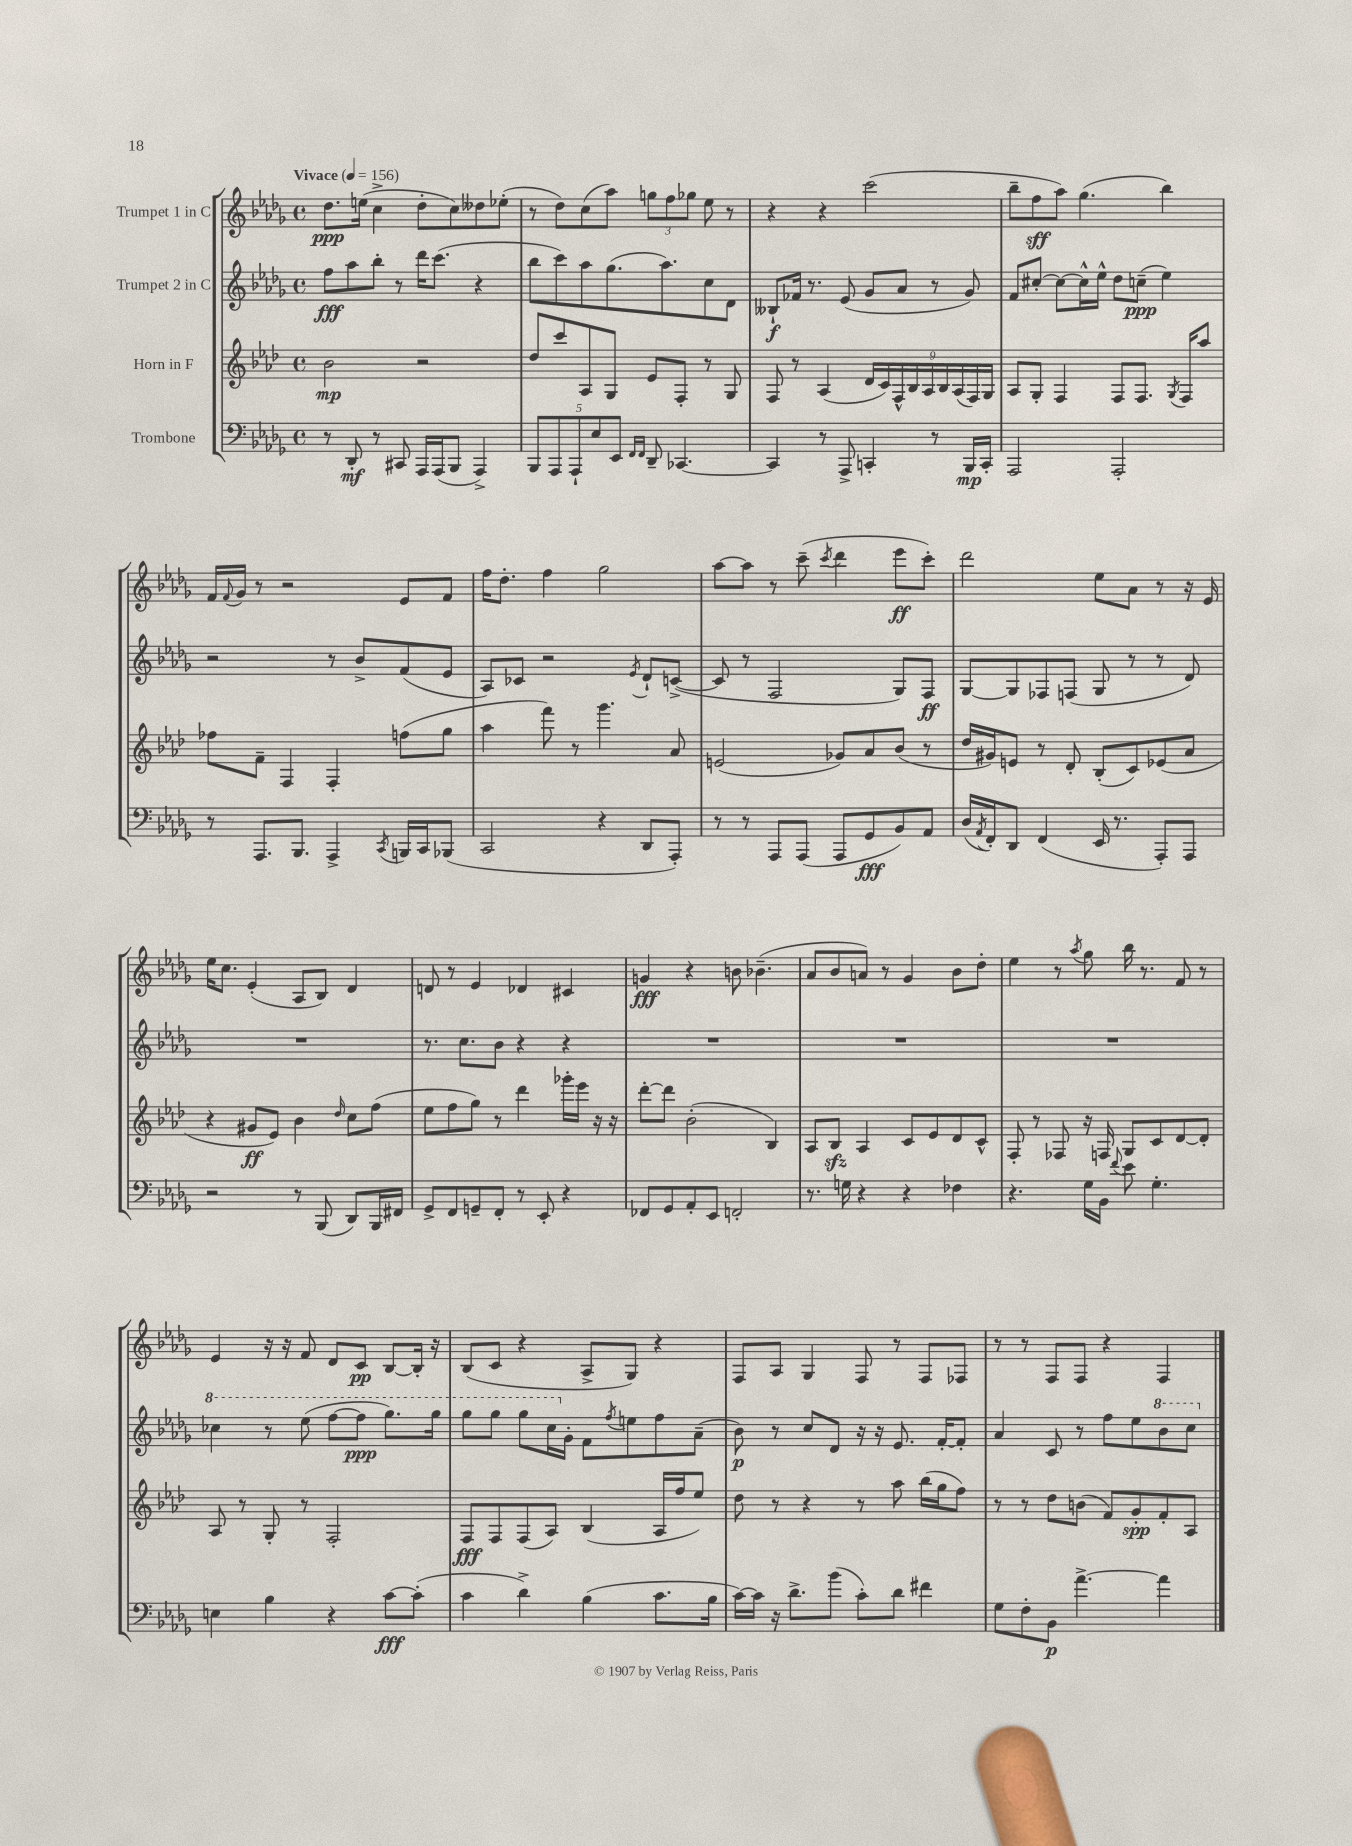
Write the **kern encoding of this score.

**kern	**kern	**kern	**kern
*staff4	*staff3	*staff2	*staff1
*clefF4	*clefG2	*clefG2	*clefG2
*k[b-e-a-d-g-]	*k[b-e-a-d-]	*k[b-e-a-d-g-]	*k[b-e-a-d-g-]
*M4/4	*M4/4	*M4/4	*M4/4
*met(c)	*met(c)	*met(c)	*met(c)
*MM156	*MM156	*MM156	*MM156
8r	2b-	8ff	8.dd-
8DD-'	.	8aa-	.
.	.	.	(16ee
8r	.	8bb-'	4cc^
8CC#	.	8r	.
16AAA-	2r	16ddd-	8dd-'
(16AAA-	.	(8.ccc	.
8BBB-	.	.	8cc)
4AAA-^)	.	4r	8dd--
.	.	.	(8ee-'
=	=	=	=
10BBB-	8dd-	8bb-	8r
10AAA-	.	.	.
.	8ccc	8ccc)	8dd-)
10AAA-`	.	.	.
.	8A-	8aa-	(8cc
10E-	.	.	.
.	8G	(8.gg-	8aa-)
10EE-	.	.	.
16qqFF	.	.	.
16qqFF	.	.	.
8DD-~	8e-	.	12gg
.	.	8.aa-)	.
.	.	.	12ff
[4.CC-	8F'	.	.
.	.	.	12gg-
.	8r	8cc	8ee-
.	8G	8d-	8r
=	=	=	=
4CC-]	8F	8B--`	4r
.	8r	16f-	.
.	.	8.r	.
8r	(4A-	.	4r
8AAA-^	.	(8e-	.
4CC'	18d-	8g-	(2ccc
.	18c)	.	.
.	18F^^	.	.
.	.	8a-	.
.	18B-	.	.
.	18A-	.	.
8r	.	8r	.
.	18B-	.	.
.	(18A-	.	.
16BBB-	.	8g-)	.
.	18F)	.	.
16CC'	.	.	.
.	18G	.	.
=	=	=	=
2AAA-	8A-	8f	8bb-~
.	8G'	[8cc#'	8ff
.	4F	8cc#_	8aa-)
.	.	16cc#^^]	(4.gg-
.	.	16ee-^^	.
2AAA-'	8F	8dd-	.
.	8.F	(8cc~	.
.	.	4ee-)	4bb-)
.	8qG	.	.
.	16F	.	.
.	8aa-	.	.
=	=	=	=
8r	8ff-	2r	16f
.	.	.	8qqf
.	.	.	16g-
8.AAA-	8f~	.	8r
.	4F	.	2r
8.BBB-	.	.	.
4AAA-^	4F'	8r	.
.	.	8b-^	.
8qCC	.	.	.
16BBB	(8ff	(8f	8e-
16CC	.	.	.
(8BBB-	8gg	8e-	8f
=	=	=	=
2CC	4aa-	8A-)	16ff
.	.	.	8.dd-'
.	.	8c-	.
.	8fff)	2r	4ff
.	8r	.	.
4r	4.ggg	.	2gg-
.	.	8qe-	.
8DD-	.	8d-`	.
8AAA-')	8a-	([8c^	.
=	=	=	=
8r	(2e	8c]	[8aa-
8r	.	8r	8aa-]
8AAA-	.	2F	8r
(8AAA-	.	.	(8ccc~
.	.	.	8qccc
8AAA-	8g-)	.	4ddd-
8GG-	8a-	.	.
8BB-)	(8b-	8G-)	8eee-
8AA-	8r	8F	8ccc')
=	=	=	=
(16D-	16dd-	[8G-	2ddd-
8qAA-	.	.	.
16FF')	16g#)	.	.
8DD-	8e	8G-]	.
(4FF	8r	8F-	.
.	8d-'	(8F	.
16EE-	(8B-'	8G-	8ee-
8.r	.	.	.
.	8c)	8r	8a-
8AAA-')	(8e-	8r	8r
8AAA-	8a-	8d-)	16r
.	.	.	16e-
=	=	=	=
2r	4r	1r	16ee-
.	.	.	8.cc
.	8g#	.	(4e-'
.	8e-)	.	.
8r	4b-	.	8A-
(8BBB-	.	.	8B-)
.	16qqdd-	.	.
8DD-)	8cc	.	4d-
16BBB-	(8ff	.	.
16FF#	.	.	.
=	=	=	=
8GG-^	8ee-	8.r	8d
8FF	8ff	.	8r
.	.	8.cc	.
8GG~	8gg)	.	4e-
8FF'	8r	8b-	.
8r	4ddd-	4r	4d-
8EE-'	.	.	.
4r	16ggg-'	4r	4c#
.	16eee-	.	.
.	16r	.	.
.	16r	.	.
=	=	=	=
8FF-	[8ddd-'	1r	4g
8GG-	8ddd-]	.	.
8AA-'	(2b-'	.	4r
8EE-	.	.	.
2FF'	.	.	8b
.	.	.	(4.b-~
.	4B-)	.	.
=	=	=	=
8.r	8A-	1r	8a-
.	8B-	.	8b-
16G	.	.	.
4r	4A-	.	8a)
.	.	.	8r
4r	8c	.	4g-
.	8e-	.	.
4F-	8d-	.	8b-
.	8c^^	.	8dd-'
=	=	=	=
4.r	8F'	1r	4ee-
.	8r	.	.
.	8F-	.	8r
.	.	.	8qaa-
16G-	16r	.	8gg-
16BB-	16F	.	.
8qqf	.	.	.
8e-	8G	.	16bb-
.	.	.	8.r
4.G-'	8c	.	.
.	[8d-	.	8f
.	8d-']	.	8r
=	=	=	=
4E	8A-	4ccc-	4e-
.	8r	.	.
4B-	8G'	8r	16r
.	.	.	16r
.	8r	(8eee-	8f
4r	2F'	[8fff	8d-
.	.	8fff]	8c
[8c	.	8.ggg-)	[8B-
(8c']	.	.	16B-']
.	.	16ggg-	16r
=	=	=	=
4c	8F	8ggg-	(8B-
.	8F	8ggg-	8c
4d-^)	(8F	8ggg-	4r
.	8A-)	16ccc	.
.	.	16g-'	.
(4B-	(4B-	8f	8A-^
.	.	8qff	.
.	.	8ee	8G-)
8.c	16A-	8ff	4r
.	16ff	.	.
.	8ee-)	(8a-~	.
16B-	.	.	.
=	=	=	=
[16c)	8dd-	8b-)	8F
16c]	.	.	.
16r	8r	8r	8A-
8.d-^	.	.	.
.	4r	8cc	4G-
(8b-	.	8d-	.
8c')	8r	16r	8F
.	.	16r	.
8d-	8aa-	8.e-	8r
4f#	(16bb-	.	8F
.	16gg	[16f'	.
.	8ff)	8f']	8F-
=	=	=	=
8G-	8r	4a-	8r
8F'	8r	.	8r
8BB-	8dd-	8c	8F
[4.a-^	(8b	8r	8F
.	8f)	8ff	4r
.	8g'	8ee-	.
4a-]	8f'	8bb-	4F
.	8A-	8ccc	.
==	==	==	==
*-	*-	*-	*-
